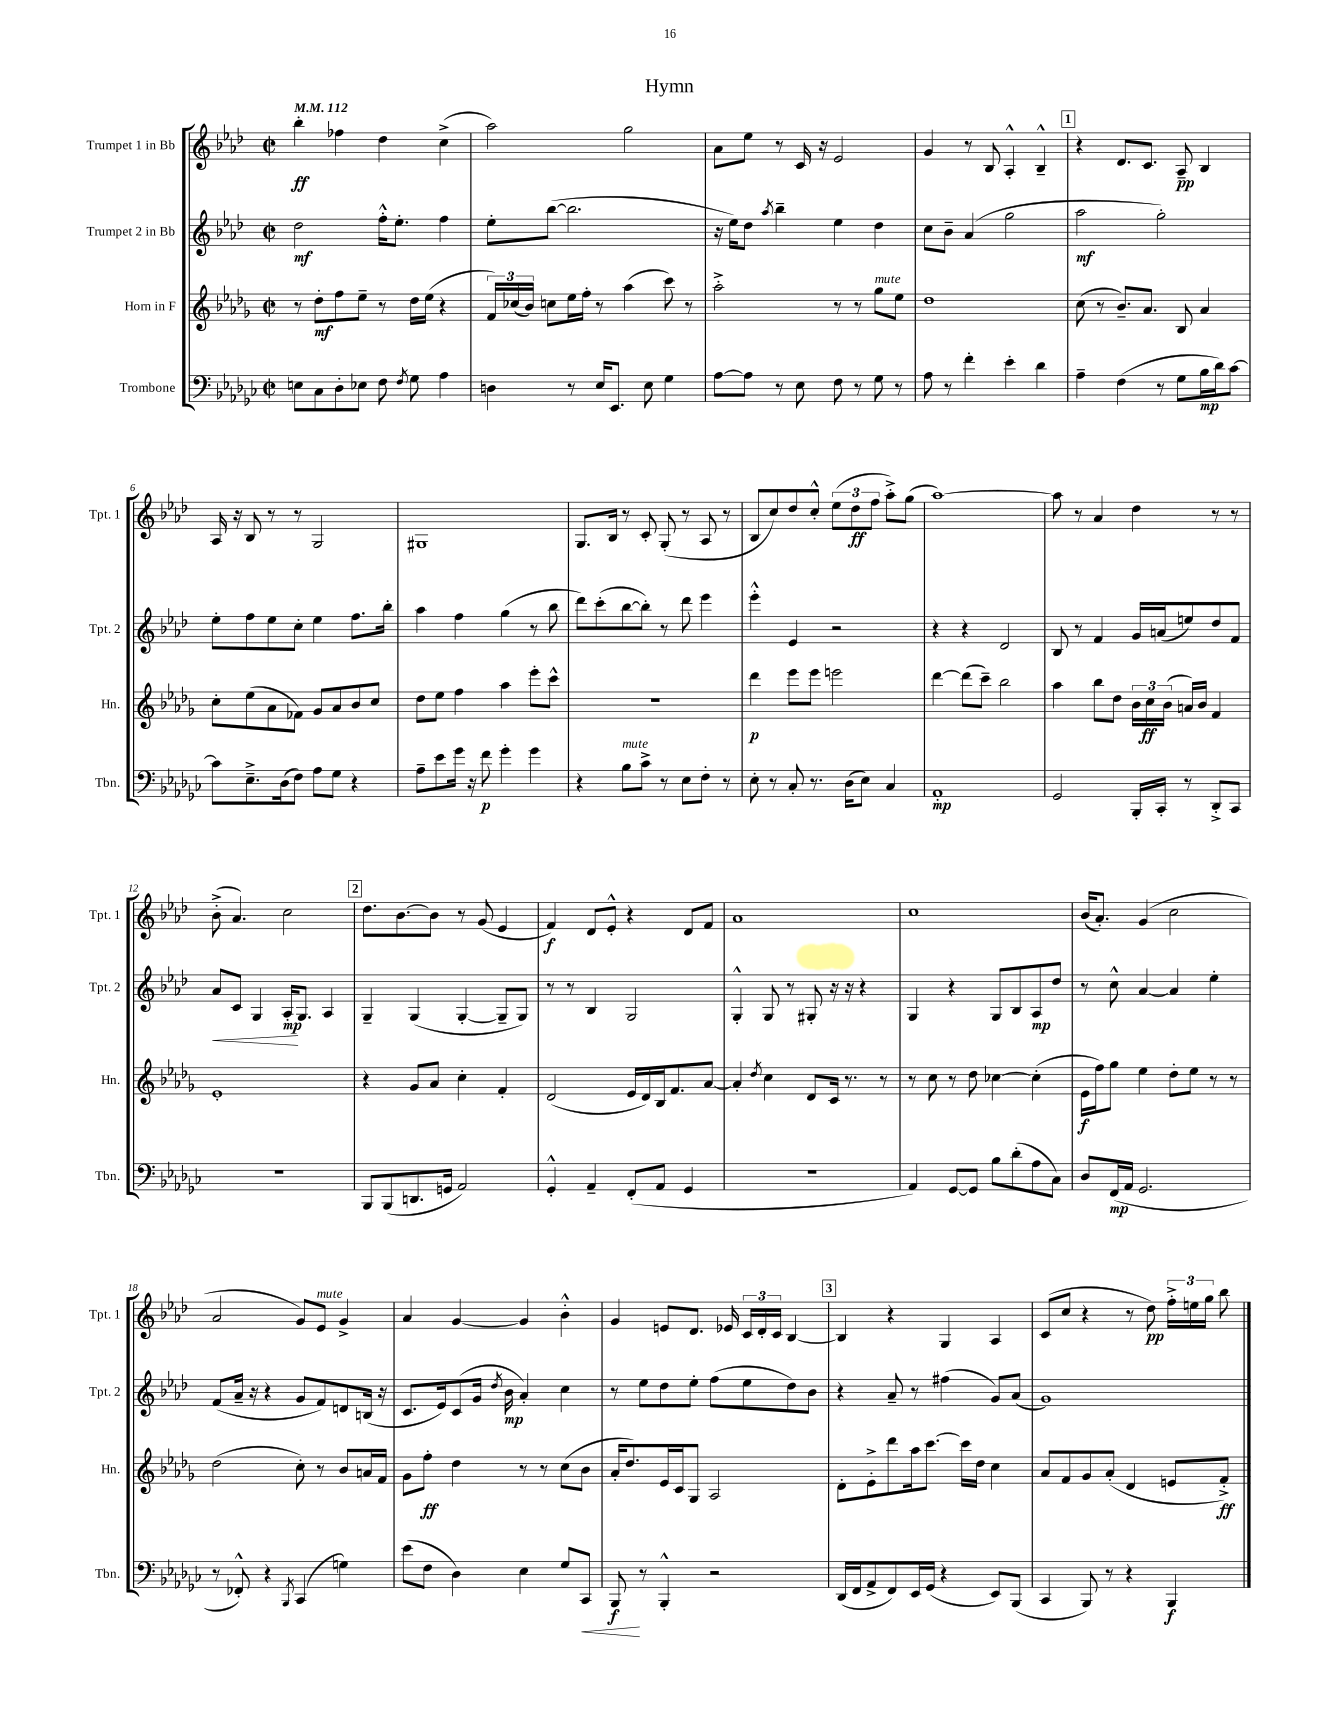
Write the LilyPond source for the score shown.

\header { title = "Hymn" }
<<
\new StaffGroup <<
\new Staff = "s0" \with { instrumentName = "Trumpet 1 in Bb" shortInstrumentName = "Tpt. 1" } {
    \clef treble \key aes \major \defaultTimeSignature \time 2/2 \tempo 4 = 112
    \autoBeamOff bes''4-.\ff fes''4 des''4 c''4->( |
    aes''2) g''2 |
    aes'8[ ees''8] r8 c'16 r16 ees'2 |
    g'4 r8 bes8 aes4-.-^ bes4---^ |
    \mark \markup { \box "1" } r4 des'8.[ c'8.] aes8--\pp bes4 |
    aes16 r16 bes8 r8 r8 g2 |
    gis1 |
    g8.[ bes16] r8 c'8-. g8-.( r8 aes8 r8 |
    bes8[ c''8) des''8 c''8]-.-^ \tuplet 3/2 { ees''8[( des''8\ff f''8] } aes''8[-.->) g''8]( |
    aes''1~) |
    aes''8 r8 aes'4 des''4 r8 r8 |
    bes'8-.->( aes'4.) c''2 |
    \mark \markup { \box "2" } des''8.[ bes'8.~ bes'8] r8 g'8( ees'4 |
    f'4\f) des'8[ ees'8]-.-^ r4 des'8[ f'8] |
    aes'1 |
    c''1 |
    bes'16[( aes'8.]-.) g'4( c''2 |
    aes'2 g'8[) ees'8]^\markup { \italic "mute" } g'4-> |
    aes'4 g'4~ g'4 bes'4-.-^ |
    g'4 e'8[ des'8.] ees'16 \tuplet 3/2 { c'16[ des'16-. c'16] } bes4~ |
    \mark \markup { \box "3" } bes4 r4 g4 aes4 |
    c'8[( c''8] r4 r8 des''8\pp) \tuplet 3/2 { f''16[-.-> e''16 g''16] } bes''8 \bar "|." |
}
\new Staff = "s1" \with { instrumentName = "Trumpet 2 in Bb" shortInstrumentName = "Tpt. 2" } {
    \clef treble \key aes \major \defaultTimeSignature \time 2/2
    \autoBeamOff des''2\mf f''16[-.-^ ees''8.]-. f''4 |
    ees''8[-. bes''8]~( bes''2. |
    r16 ees''16[) des''8] \acciaccatura { aes''8 } bes''4-- ees''4 des''4 |
    c''8[ bes'8]-- aes'4( g''2 |
    \mark \markup { \box "1" } aes''2\mf g''2-.) |
    ees''8[-. f''8 ees''8 c''8]-. ees''4 f''8.[ bes''16]-. |
    aes''4 f''4 g''4( r8 bes''8 |
    des'''8[) c'''8-.( bes''8~ bes''8]-.) r8 des'''8 ees'''4 |
    ees'''4-.-^ ees'4 r2 |
    r4 r4 des'2 |
    bes8 r8 f'4 g'16[ a'16( e''8) des''8 f'8] |
    aes'8[\< c'8] g4 aes16[-.\mp\! g8.] aes4 |
    \mark \markup { \box "2" } g4-- g4( g4~-. g8[-- g8]) |
    r8 r8 bes4 g2 |
    g4-.-^ g8 r8 gis8-. r16 r16 r4 |
    g4 r4 g8[ bes8 aes8\mp des''8] |
    r8 c''8-^ aes'4~ aes'4 ees''4-. |
    f'8[( aes'16]-- r16 r4 g'8[ f'8) d'8 b16]( r16 |
    c'8.[ ees'16) c'8( g'16] \acciaccatura { des''8 } bes'16\mp aes'4-.) c''4 |
    r8 ees''8[ des''8 ees''8]-. f''8[( ees''8 des''8) bes'8] |
    \mark \markup { \box "3" } r4 aes'8-- r8 fis''4( g'8[) aes'8]( |
    g'1) \bar "|." |
}
\new Staff = "s2" \with { instrumentName = "Horn in F" shortInstrumentName = "Hn." } {
    \clef treble \key des \major \defaultTimeSignature \time 2/2
    \autoBeamOff r8 des''8[-.\mf f''8 ees''8]-- r8 des''16[ ees''16]( r4 |
    \tuplet 3/2 { f'16[) ces''16( bes'16]) } c''8[ ees''16 f''16]-. r8 aes''4( c'''8) r8 |
    aes''2-.-> r8 r8 ges''8[^\markup { \italic "mute" } ees''8] |
    des''1 |
    \mark \markup { \box "1" } c''8( r8 bes'8.[--) aes'8.] bes8 aes'4 |
    c''8[-. ees''8( aes'8 fes'8]) ges'8[ aes'8 bes'8 c''8] |
    des''8[ ees''8] f''4 aes''4 ees'''8[-. c'''8]-^ |
    R1 |
    des'''4\p ees'''8[ ees'''8] e'''2 |
    des'''4~ des'''8[( c'''8]--) bes''2 |
    aes''4 bes''8[ des''8] \tuplet 3/2 { bes'16[ c''16\ff bes'16]( } a'16[) bes'16] f'4 |
    ees'1-. |
    \mark \markup { \box "2" } r4 ges'8[ aes'8] c''4-. f'4-. |
    des'2( ees'16[ des'16) bes16 f'8. aes'8]~ |
    aes'4-. \acciaccatura { des''8 } c''4 des'8[ c'16] r8. r8 |
    r8 c''8 r8 des''8 ces''4~ ces''4-.( |
    ees'16[\f f''16) ges''8] ees''4 des''8[-. ees''8] r8 r8 |
    des''2( c''8-.) r8 bes'8[ a'16 f'16] |
    ges'8[ f''8]-.\ff des''4 r8 r8 c''8[( bes'8] |
    aes'16[-. des''8.) ees'16 c'16 ges8] aes2 |
    \mark \markup { \box "3" } des'8[-. ees'8-.-> des'''8 aes''16 c'''8.]~ c'''16[ des''16] c''4 |
    aes'8[ f'8 ges'8 aes'8]-.( des'4 e'8[ f'8]-.->\ff) \bar "|." |
}
\new Staff = "s3" \with { instrumentName = "Trombone" shortInstrumentName = "Tbn." } {
    \clef bass \key ges \major \defaultTimeSignature \time 2/2
    \autoBeamOff e8[ ces8 des8-. ees8] f8 \acciaccatura { f8 } ges8 aes4 |
    d4 r8 ees16[ ees,8.] ees8 ges4 |
    aes8[~ aes8] r8 ees8 f8 r8 ges8 r8 |
    aes8 r8 f'4-. ees'4-. des'4 |
    \mark \markup { \box "1" } aes4-- f4( r8 ges8[ bes16\mp des'16) ces'8]~ |
    ces'8[ ees8.---> des16( f8]) aes8[ ges8] r4 |
    aes8[-- ees'8 ges'16] r16 f'8\p ges'4-. ges'4 |
    r4 bes8[^\markup { \italic "mute" } ces'8]-> r8 ees8[ f8]-. r8 |
    ees8-. r8 ces8-. r8. des16[( ees8]) ces4 |
    aes,1-.\mp |
    ges,2 bes,,16[-. ces,16]-. r8 des,8[-.-> ces,8] |
    R1 |
    \mark \markup { \box "2" } bes,,8[ bes,,8( d,8. g,16] aes,2) |
    ges,4-.-^ aes,4-- f,8[-.( aes,8] ges,4 |
    R1 |
    aes,4) ges,8[~ ges,8] bes8[ des'8-.( aes8 ces8]) |
    des8[ f,16\mp( aes,16] ges,2. |
    r8 fes,8-.-^) r4 \acciaccatura { bes,,8 } ces,4( g4) |
    ees'8[( f8] des4) ees4 ges8[ ces,8]\< |
    bes,,8\f\! r8 bes,,4-.-^ r2 |
    \mark \markup { \box "3" } des,16[( f,16 aes,8-> f,8) ees,16 ges,16]( r4 ees,8[) bes,,8]( |
    ces,4 bes,,8) r8 r4 bes,,4\f \bar "|." |
}
>>
>>
